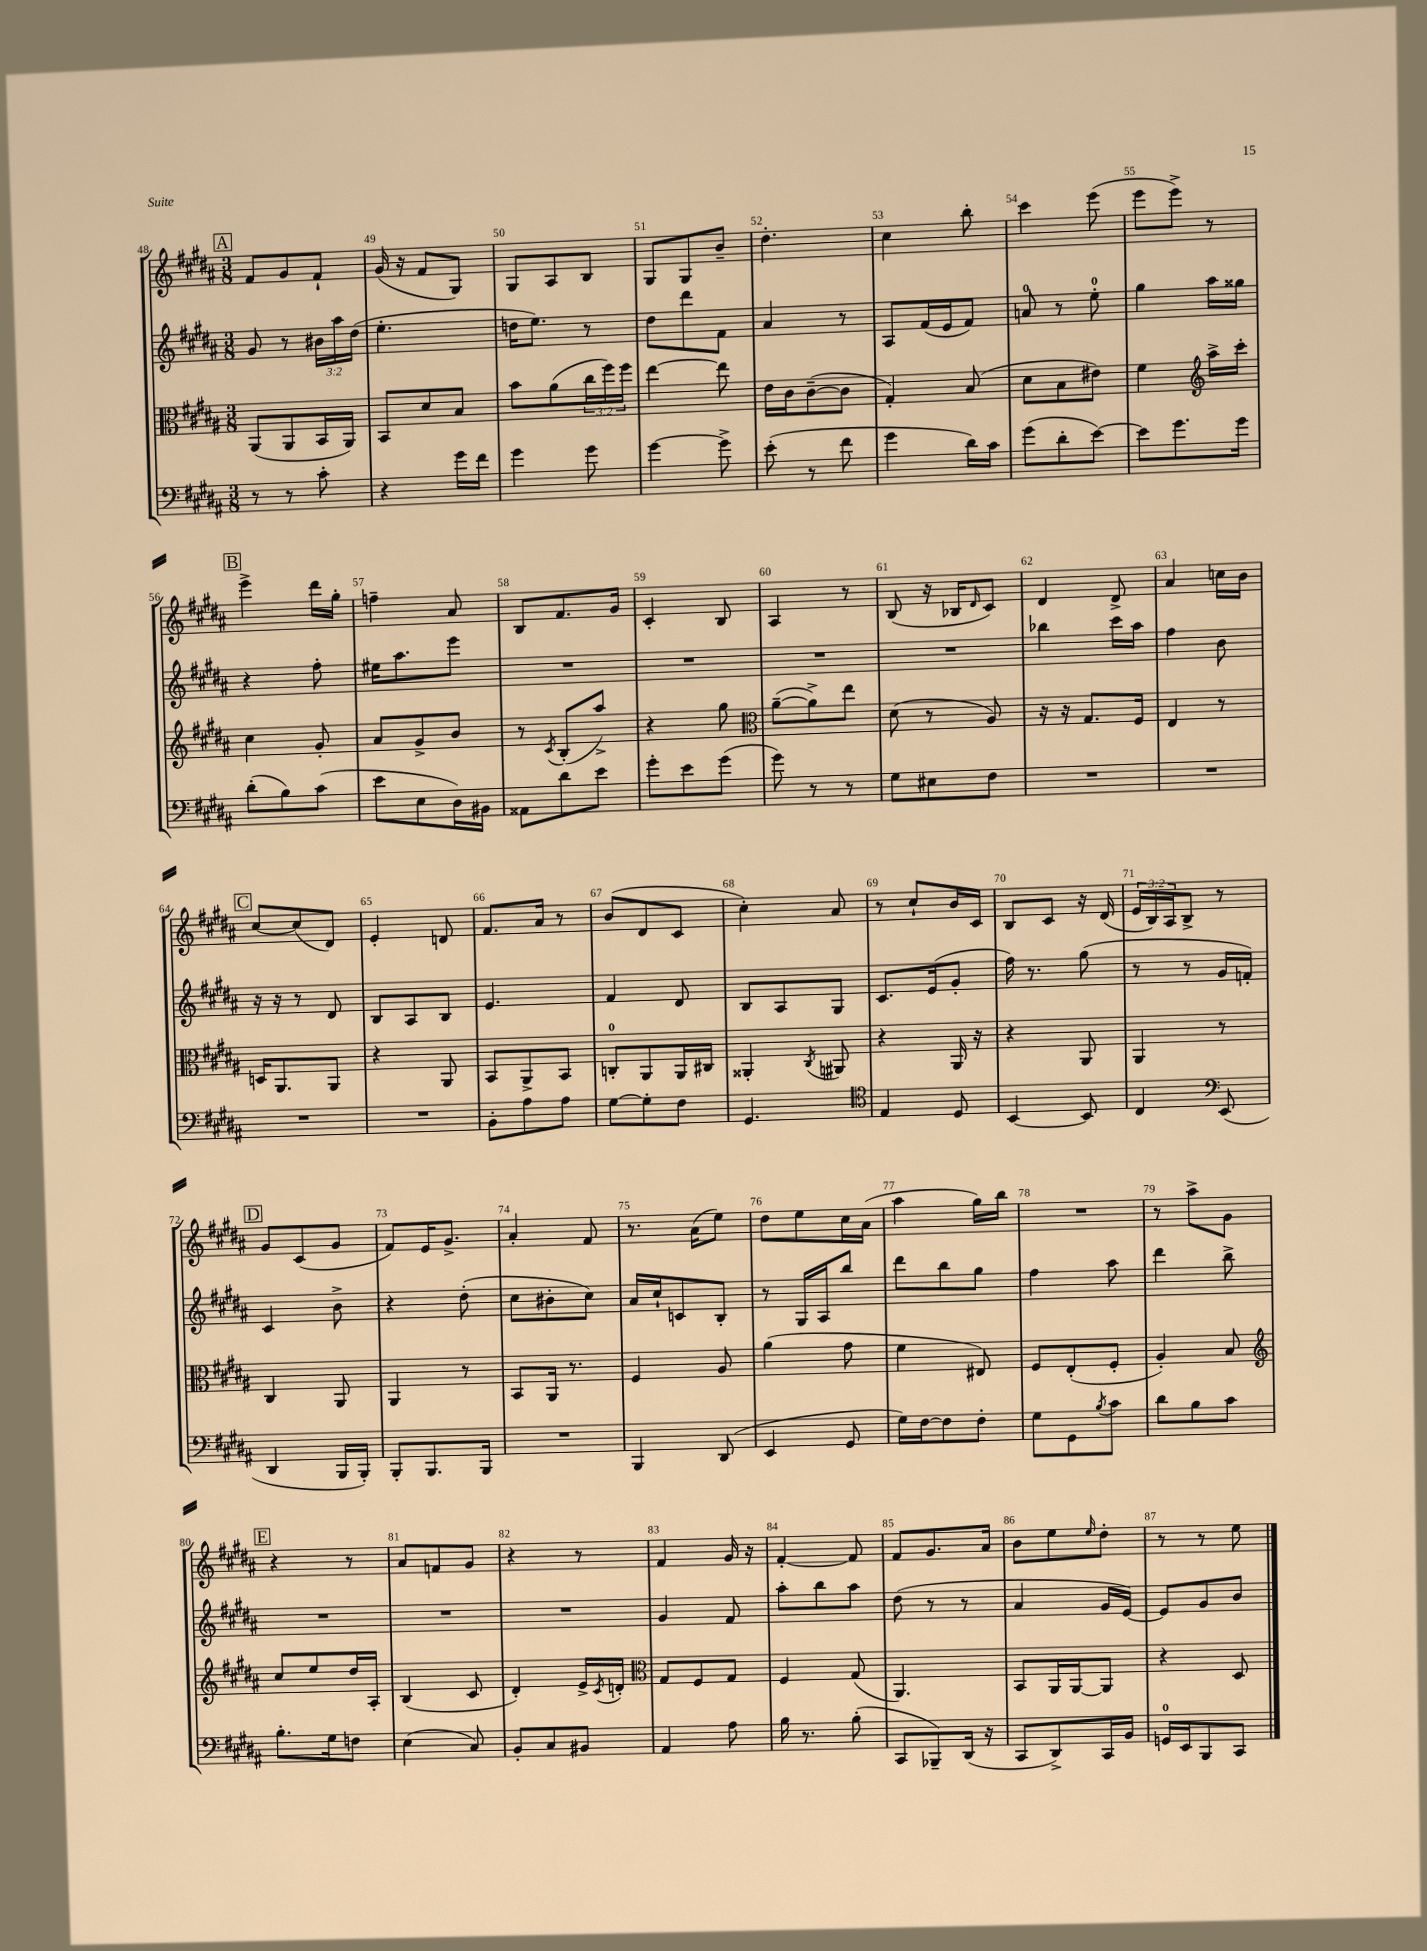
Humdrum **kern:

**kern	**kern	**kern	**kern
*staff4	*staff3	*staff2	*staff1
*clefF4	*clefC3	*clefG2	*clefG2
*k[f#c#g#d#a#]	*k[f#c#g#d#a#]	*k[f#c#g#d#a#]	*k[f#c#g#d#a#]
*M3/8	*M3/8	*M3/8	*M3/8
8r	(8AA#	8g#	8f#
8r	8AA#	8r	8g#
8c#'	16BB	24b#	8f#`
.	.	24aa#	.
.	16AA#)	.	.
.	.	(24dd#	.
=	=	=	=
4r	8BB	4.ee'	(16g#
.	.	.	16r
.	8d#	.	8f#
16g#	8B	.	8G#)
16f#	.	.	.
=	=	=	=
4g#	8b	16dd	8G#
.	.	8.ee)	.
.	(8a#	.	8A#
8g#	24cc#	8r	8B
.	24ff#)	.	.
.	24ff#	.	.
=	=	=	=
[4g#	[4ee	8dd#	8G#
.	.	8ddd#	8G#
8g#^]	8ee]	8f#	8b~
=	=	=	=
(8e'	16e	4a#	4.dd#'
.	16c#	.	.
8r	([8c#~	.	.
8f#	8c#]	8r	.
=	=	=	=
4g#	4G#')	8A#	4cc#
.	.	(16f#	.
.	.	16e	.
16d#)	(8B	8f#)	8bb'
16c#	.	.	.
=	=	=	=
(8g#	8d#	8a	4ccc#
8d#'	8B	8r	.
[8e)	8e#)	8ee'	(8eee
=	=	=	=
8e]	4f#	4gg#	8eee
8.g#	.	.	8eee^)
*	*clefG2	*	*
.	16aa#^	16aa#	8r
16g#	16ccc#'	16gg##	.
=	=	=	=
(8d#'	4cc#	4r	4eee^
8B)	.	.	.
(8c#	8g#'	8ff#'	16ddd#
.	.	.	16gg#'
=	=	=	=
8e	8a#	16ee#	4ff~
.	.	8.aa#	.
8E	8g#^	.	.
16D#)	8b	8eee	8a#
16BB#	.	.	.
=	=	=	=
8AA##	8r	4.r	8B
.	8qc#	.	.
8d#	(8B'	.	8.f#
8e	8aa#^)	.	.
.	.	.	16g#
=	=	=	=
8g#'	4r	4.r	4c#'
8e	.	.	.
(8g#	8gg#	.	8B
=	=	=	=
*	*clefC3	*	*
8g#)	([8a#~	4.r	4A#
8r	8a#^])	.	.
8r	8ee	.	8r
=	=	=	=
8G#	(8d#	4.r	(8B
8E#	8r	.	16r
.	.	.	16B-
.	.	.	16qqd#
8F#	8A#)	.	8c#)
=	=	=	=
4.r	16r	4bb-	4d#
.	16r	.	.
.	8.G#	.	.
.	.	16ccc#	8d#^
.	16F#	16aa#	.
=	=	=	=
4.r	4E	4ff#	4a#
.	8r	8b	16cc
.	.	.	16b
=	=	=	=
4.r	16D	16r	[8cc#
.	8.AA#	16r	.
.	.	8r	(8cc#]
.	8AA#	8d#	8d#)
=	=	=	=
4.r	4r	8B	4e'
.	.	8A#	.
.	8AA#	8B	8d
=	=	=	=
8BB'	8BB	4.e	8.f#
8A#	8AA#^	.	.
.	.	.	16a#
8A#	8BB	.	8r
=	=	=	=
[8G#	8C'	4f#	(8b
8G#']	8AA#	.	8d#
8F#	16AA#	8d#	8c#
.	16C#	.	.
=	=	=	=
4.GG#	4AA##'	8B	4cc#')
.	.	8A#	.
.	8qC#	.	.
.	8AA#	8G#	8a#
=	=	=	=
*clefC4	*	*	*
4E	4r	8.c#	8r
.	.	.	8cc#`
.	.	(16e	.
8D#	16AA#	8g#'	16b
.	16r	.	16c#
=	=	=	=
[4BB	4r	16ff#)	8B
.	.	8.r	.
.	.	.	8c#
8BB]	8AA#	(8gg#	16r
.	.	.	(16d#
=	=	=	=
4C#	4AA#	8r	24e
.	.	.	24B)
.	.	.	24A#
.	.	8r	8B^
*clefF4	*	*	*
(8EE	8r	16g#	8r
.	.	16f')	.
=	=	=	=
4DD#	4C#	4c#	8g#
.	.	.	(8c#
16BBB	8AA#	8b^	8g#
16BBB')	.	.	.
=	=	=	=
8BBB'	4AA#	4r	8f#)
8.BBB	.	.	16e
.	.	.	8.g#^
.	8r	(8dd#'	.
16BBB	.	.	.
=	=	=	=
4.r	8BB	8cc#	4a#'
.	16AA#	8b#'	.
.	8.r	.	.
.	.	8cc#)	8f#
=	=	=	=
4BBB	4F#	16a#	8.r
.	.	16cc#`	.
.	.	8c	.
.	.	.	(16a#
(8DD#	8A#	8B'	8ee)
=	=	=	=
4EE	(4a#	8r	8dd#
.	.	16G#	8ee
.	.	16A#	.
8GG#	8g#	8bb	16cc#
.	.	.	(16a#
=	=	=	=
16G#)	4f#	8ddd#	4aa#
[16F#	.	.	.
8F#]	.	8bb	.
8F#'	8E#)	8gg#	16gg#)
.	.	.	16bb
=	=	=	=
8G#	8F#	4ff#	4.r
8GG#	(8E'	.	.
8qB	.	.	.
8c#	8F#'	8aa#	.
=	=	=	=
8d#	4A#')	4ddd#	8r
8B	.	.	8aa#^
8c#	8B	8bb^	8g#
=	=	=	=
*	*clefG2	*	*
8.B'	8cc#	4.r	4r
.	8ee	.	.
16G#	.	.	.
8F	16dd#	.	8r
.	16A#'	.	.
=	=	=	=
(4E	(4B	4.r	8a#
.	.	.	8f
8C#)	8c#	.	8g#
=	=	=	=
8BB'	4d#')	4.r	4r
8C#	.	.	.
8BB#	16e^	.	8r
.	8qc#	.	.
.	16d'	.	.
=	=	=	=
*	*clefC3	*	*
4AA#	8G#	4g#	4f#
.	8F#	.	.
8A#	8G#	8f#	16g#
.	.	.	16r
=	=	=	=
16B	4F#	8aa#'	[4f#'
8.r	.	.	.
.	.	8bb	.
(8B'	(8G#	8aa#	8f#]
=	=	=	=
8CC#	4.AA#)	(8dd#	8f#
8BBB-~)	.	8r	8.g#
(16DD#	.	8r	.
16r	.	.	16a#
=	=	=	=
8CC#	8BB	4a#	8b
8DD#^)	16AA#	.	8ee
.	[16AA#	.	.
.	.	.	16qqee
16CC#	8AA#]	16g#	8dd#'
16BB	.	[16e)	.
=	=	=	=
16GG	4r	8e]	8r
16EE	.	.	.
8BBB	.	8g#	8r
8CC#	8D#	8b	8ee
==	==	==	==
*-	*-	*-	*-
